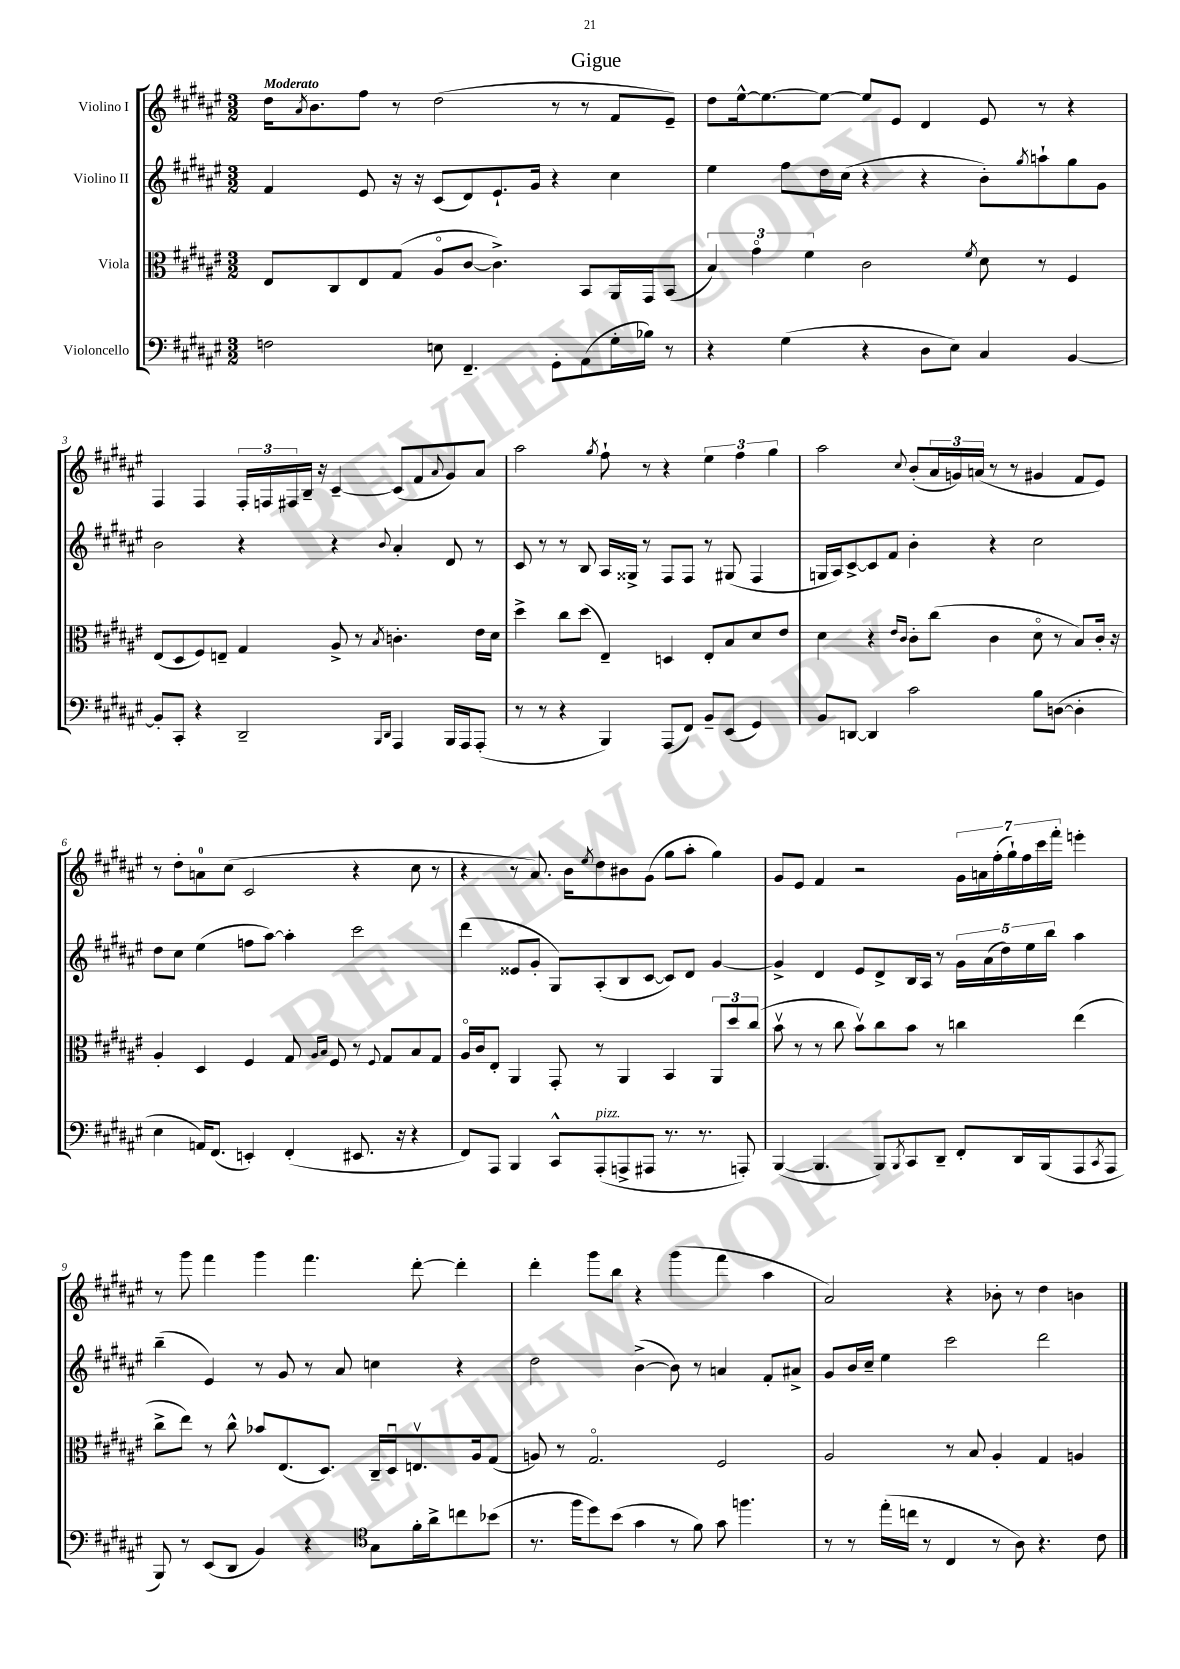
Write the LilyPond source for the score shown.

\header { title = "Gigue" }
<<
\new StaffGroup <<
\new Staff = "s0" \with { instrumentName = "Violino I" } {
    \clef treble \key fis \major \numericTimeSignature \time 3/2 \tempo "Moderato"
    dis''16 \acciaccatura { ais'8 } b'8. fis''8 r8 dis''2( r8 r8 fis'8 eis'8--) |
    dis''8 eis''16~-^ eis''8.~ eis''8~ eis''8 eis'8 dis'4 eis'8 r8 r4 |
    fis4 fis4 \tuplet 3/2 { fis16-. f16 fis16 } b16-- r16 cis'4~-- cis'8( fis'8 \appoggiatura { ais'8 } gis'8) ais'8 |
    ais''2 \acciaccatura { gis''8 } fis''8-! r8 r4 \tuplet 3/2 { eis''4 fis''4 gis''4 } |
    ais''2 \appoggiatura { cis''8 } b'8-.( \tuplet 3/2 { ais'16 g'16) a'16( } r8 r8 gis'4 fis'8 eis'8) |
    r8 dis''8-. a'8-0 cis''8( cis'2 r4 cis''8 r8 |
    r4 r8 ais'8.) b'16 \acciaccatura { eis''8 } dis''8 bis'8 gis'8( gis''8 ais''8-. gis''4) |
    gis'8 eis'8 fis'4 r2 \tuplet 7/4 { gis'16 a'16 fis''16-.( gis''16-!) fis''16 cis'''16 fis'''16-. } e'''4-. |
    r8 gis'''8 fis'''4 gis'''4 fis'''4. dis'''8~-. dis'''4-. |
    dis'''4-. gis'''8 b''8 r4 gis'''4( fis'''4 ais''4 |
    ais'2) r4 bes'8-. r8 dis''4 b'4 \bar "|." |
}
\new Staff = "s1" \with { instrumentName = "Violino II" } {
    \clef treble \key fis \major \numericTimeSignature \time 3/2
    fis'4 eis'8 r16 r16 cis'8( dis'8) eis'8.-! gis'16 r4 cis''4 |
    eis''4 fis''8 dis''16 cis''16( r4 r4 b'8-.) \acciaccatura { gis''8 } a''8-! gis''8 gis'8 |
    b'2 r4 r4 \appoggiatura { b'8 } ais'4-. dis'8 r8 |
    cis'8 r8 r8 b8 ais16 gisis16-> r8 fis8 fis8 r8 gis8( fis4 |
    g16 ais16) cis'8~-> cis'8 fis'8 b'4-. r4 cis''2 |
    dis''8 cis''8 eis''4( f''8 ais''8~) ais''4-. cis'''2 |
    dis'''4( eisis'8 gis'8-. gis8) ais8-.( b8 cis'8~ cis'8) dis'8 gis'4~ |
    gis'4-> dis'4 eis'8 dis'8-> b16 ais16 r8 \tuplet 5/4 { gis'16 ais'16( dis''16) eis''16 b''16 } ais''4 |
    b''4--( eis'4) r8 gis'8 r8 ais'8 c''4 r4 |
    dis''2 b'4~->( b'8) r8 a'4 fis'8-. ais'8-> |
    gis'8 b'16 cis''16-- eis''4 cis'''2 dis'''2 \bar "|." |
}
\new Staff = "s2" \with { instrumentName = "Viola" } {
    \clef alto \key fis \major \numericTimeSignature \time 3/2
    eis8 cis8 eis8 gis8( ais8\flageolet cis'8~ cis'4.->) b,8 ais,16 gis,16 b,8( |
    \tuplet 3/2 { b4) gis'4\flageolet fis'4 } cis'2 \acciaccatura { fis'8 } dis'8 r8 fis4 |
    eis8( dis8 fis8) e8-- gis4 ais8-> r8 \acciaccatura { b8 } c'4.-. eis'16 dis'16 |
    dis''4-> cis''8 dis''8( eis4--) d4 eis8-. b8 dis'8 eis'8 |
    dis'4 r4 \grace { eis'16 cis'16 } cis'8-. cis''8( cis'4 dis'8\flageolet r8 b8) cis'16-. r16 |
    ais4-. dis4 fis4 gis8 \grace { ais16 b16 } fis8 r8 \appoggiatura { fis8 } gis8 b8 gis8 |
    ais16\flageolet cis'16 eis8-. ais,4 gis,8-. r8 ais,4 b,4 \tuplet 3/2 { ais,8 dis''8 cis''8( } |
    b'8\upbow r8 r8 cis''8 b'8\upbow) cis''8 b'8 r8 c''4 eis''4( |
    cis''8-> eis''8) r8 cis''8-^ bes'8 eis8.( dis8.) cis16-- dis16\downbow e8.\upbow ais16 gis8( |
    a8) r8 gis2.\flageolet fis2 |
    ais2 r8 b8 ais4-. gis4 a4 \bar "|." |
}
\new Staff = "s3" \with { instrumentName = "Violoncello" } {
    \clef bass \key fis \major \numericTimeSignature \time 3/2
    f2 e8 fis,4.-- gis,8-. ais,8( gis16-. bes16) r8 |
    r4 gis4( r4 dis8 eis8) cis4 b,4~ |
    b,8-. cis,8-. r4 dis,2-- \grace { b,,16 dis,16 } ais,,4 b,,16 ais,,16 ais,,8-.( |
    r8 r8 r4 b,,4) ais,,8( fis,8) b,8-- eis,8( gis,4) |
    b,8 d,8~ d,4 cis'2 b8 d8~( d4-. |
    eis4 a,16) fis,8.( e,4-.) fis,4-.( eis,8. r16 r4 |
    fis,8) ais,,8 b,,4 cis,8-^ ais,,8-.^\markup { \italic "pizz." }( a,,8-> ais,,8 r8. r8. a,,8-.) |
    b,,4~( b,,4. b,,8) \acciaccatura { b,,8 } cis,8 dis,8-- fis,8-. dis,16 b,,16( ais,,8 \acciaccatura { cis,8 } ais,,8 |
    b,,8) r8 eis,8( dis,8 b,4) r4 \clef tenor gis8 fis'16-. ais'16-> c''8 bes'8( |
    r8. fis''16 dis''8) b'8( gis'4 r8 fis'8) gis'8 f''4. |
    r8 r8 eis''16-.( c''16 r8 cis4 r8 ais8) r4. cis'8 \bar "|." |
}
>>
>>
